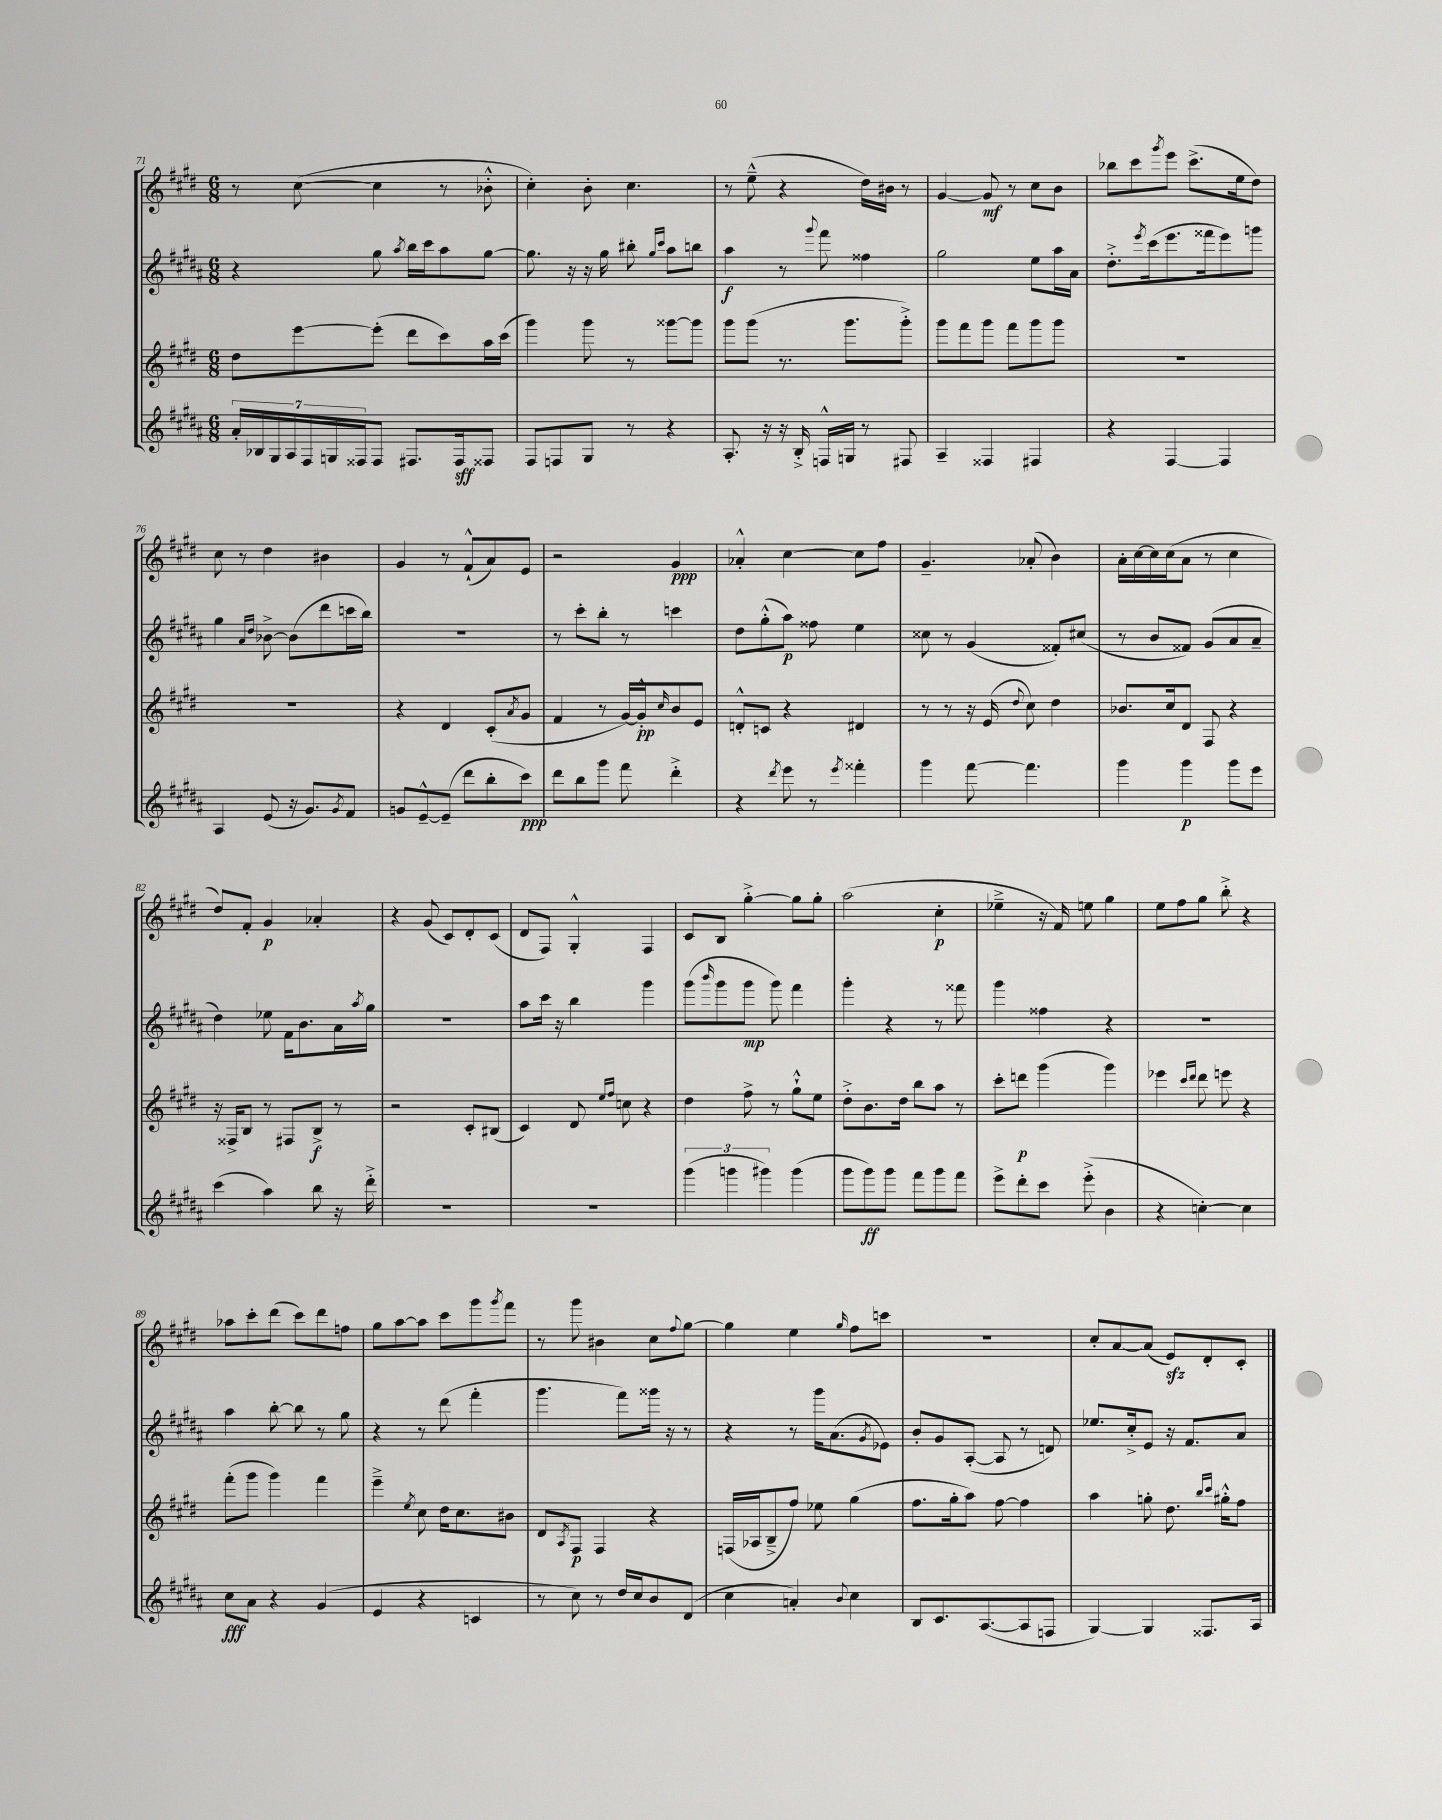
<<
\new StaffGroup <<
\new Staff = "s0" {
    \clef treble \key e \major \numericTimeSignature \time 6/8
    r8 cis''8~( cis''4 r8 bes'8-.-^ |
    cis''4-.) b'8-. cis''4. |
    r8 e''8---^( r4 dis''16) bis'16 r8 |
    gis'4~ gis'8\mf r8 cis''8 b'8 |
    bes''8 cis'''8 \acciaccatura { gis'''8 } e'''8 cis'''8.->( e''16 dis''8) |
    cis''8 r8 dis''4 bis'4 |
    gis'4 r8 fis'8-!-^( a'8) e'8 |
    r2 gis'4\ppp |
    aes'4-.-^ cis''4~ cis''8 fis''8 |
    gis'4.-- aes'8-.( b'4) |
    a'16-. cis''16~ cis''16 cis''16( a'8 r8 cis''4 |
    dis''8) fis'8-. gis'4\p aes'4-. |
    r4 gis'8( cis'8) dis'8-. cis'8( |
    dis'8 fis8) gis4-.-^ fis4 |
    cis'8 b8 gis''4~-.-> gis''8 gis''8-. |
    a''2( cis''4-.\p |
    ees''4---> r16 fis'16) e''8 gis''4 |
    e''8 fis''8 gis''8 b''8-.-> r4 |
    aes''8 cis'''8-. dis'''8( cis'''8) dis'''8 f''8 |
    gis''8 a''8~ a''8 cis'''8 gis'''8 \acciaccatura { gis'''8 } fis'''8 |
    r8 gis'''8 bis'4 cis''8 \appoggiatura { fis''8 } gis''8~ |
    gis''4 e''4 \grace { gis''16 } fis''8 c'''8 |
    R2. |
    cis''8-. a'8~ a'8( e'8\sfz) dis'8-. cis'8-. \bar "|." |
}
\new Staff = "s1" {
    \clef treble \key b \major \numericTimeSignature \time 6/8
    r4 gis''8 \acciaccatura { ais''8 } b''16 cis'''16 ais''8 gis''8~ |
    gis''8. r16 r16 gis''16 bis''8-. \grace { gis''16 cis'''16 } ais''8 b''8 |
    ais''4\f r8 \appoggiatura { gis'''8 } fis'''8 fisis''4 |
    gis''2 e''8 ais''16 ais'16 |
    dis''8.-.-> \acciaccatura { e'''8 } cis'''16( e'''8. fisis'''16 e'''8) g'''8 |
    gis''4 \grace { ais'16 dis''16 } bes'8~-> bes'8( dis'''8 c'''16 b''16) |
    R2. |
    r8 cis'''8-. b''8-. r8 c'''4 |
    dis''8 gis''8-.-^( ais''8\p) fisis''8 e''4 |
    cisis''8 r8 gis'4( fisis'8-.) cis''8( |
    r8 b'8 fisis'8) gis'8( ais'8 ais'8-- |
    dis''4) ees''8 fis'16 b'8. ais'16 \acciaccatura { ais''8 } gis''16 |
    R2. |
    ais''8 cis'''16 r16 b''4 gis'''4 |
    gis'''8( \grace { b'''16 } gis'''8 gis'''8\mp gis'''8) fis'''4 |
    gis'''4-. r4 r8 fisis'''8 |
    gis'''4 fisis''4 r4 |
    R2. |
    ais''4 b''8~-. b''8 r8 gis''8 |
    r4 r8 dis'''8( fis'''4-. |
    gis'''4. fis'''8) gisis'''16 r16 r8 |
    r4 r8 gis'''16 ais'8.( \acciaccatura { gis'8 } ees'8) |
    b'8-. gis'8 ais8~-.( ais8 r8 d'8) |
    ees''8. cis''16-.-> e'8 r16 fis'8. ais'8 \bar "|." |
}
\new Staff = "s2" {
    \clef treble \key e \major \numericTimeSignature \time 6/8
    dis''8 e'''8~ e'''8-.( dis'''8 cis'''8) a''16 cis'''16( |
    gis'''4) gis'''8 r8 gisis'''8~ gisis'''8 |
    gis'''8 gis'''8( r8. gis'''8. gis'''8-.->) |
    gis'''8 fis'''8 gis'''8 fis'''8 gis'''8 gis'''8 |
    R2. |
    R2. |
    r4 dis'4 cis'8-.( \acciaccatura { a'8 } gis'8 |
    fis'4 r8 gis'16~) gis'16-.-^\pp \grace { cis''16 } b'8 e'8 |
    d'8-.-^ c'8 r4 dis'4 |
    r8 r8 r16 e'16( \appoggiatura { dis''8 } cis''8) dis''4 |
    bes'8. cis''16 dis'8 fis8 r4 |
    r16 fisis16-> b8 r8 fis8 b8->\f r8 |
    r2 cis'8-. bis8( |
    cis'4) dis'8 \grace { e''16 fis''16 } c''8 r4 |
    dis''4 fis''8-> r8 gis''8-!-^ e''8 |
    dis''8-.-> b'8. dis''16 b''8 a''8 r8 |
    cis'''8-. d'''8\p gis'''4( gis'''4) |
    ees'''4 \grace { cis'''16 dis'''16 } dis'''8 e'''8 r4 |
    fis'''8-.( gis'''8 gis'''4) fis'''4 |
    e'''4---> \acciaccatura { e''8 } cis''8 dis''16 cis''8. bis'8 |
    dis'8 \acciaccatura { a8 } fis8\p fis4 r4 |
    f16( aes16 b8---> fis''8) ees''8 gis''4( |
    fis''8. gis''16-. a''8) fis''8~ fis''4 |
    a''4 g''8-. dis''8. \grace { b''16 cis'''16 } gis''16-.-^ fis''8 \bar "|." |
}
\new Staff = "s3" {
    \clef treble \key b \major \numericTimeSignature \time 6/8
    \tuplet 7/4 { ais'16-. bes16 gis16 ais16 fis16 g16 fisis16 } fisis8 fis8. fis16\sff fisis8 |
    fis8 f8 gis8 r8 r4 |
    ais8.-. r16 r16 b16-.-> f16-^ g16 r8 fis8 |
    ais4-- fisis4 fis4 |
    r4 fis4~ fis4 |
    ais4 e'8( r16 gis'8.) \acciaccatura { gis'8 } fis'8 |
    g'8 e'8~---^ e'8--( dis'''8 b''8-. cis'''8\ppp) |
    dis'''8 b''8 gis'''8 fis'''8 dis'''4-.-> |
    r4 \acciaccatura { dis'''8 } e'''8 r8 \acciaccatura { e'''8 } fisis'''4-. |
    gis'''4 fis'''8~ fis'''4. |
    gis'''4 gis'''4\p gis'''8 e'''8 |
    cis'''4( ais''4) b''8 r16 dis'''16-.-> |
    R2. |
    R2. |
    \tuplet 3/2 { gis'''4( g'''4 gis'''4) } gis'''4( |
    gis'''8 gis'''8\ff) gis'''8 fis'''8 gis'''8 fis'''8 |
    e'''8-> dis'''8-. cis'''8 e'''8-.->( b'4 |
    r4 c''4~-.) c''4 |
    cis''8\fff ais'8 r4 gis'4( |
    e'4 r4 c'4 |
    r8 cis''8) r8 dis''16 cis''16 b'8 dis'8( |
    cis''4 a'4-.) \appoggiatura { b'8 } cis''4 |
    b8 cis'8. ais8.~( ais8 f8 |
    gis4~) gis4 fisis8. ais16 \bar "|." |
}
>>
>>
\layout { \context { \Score currentBarNumber = #71 } }
